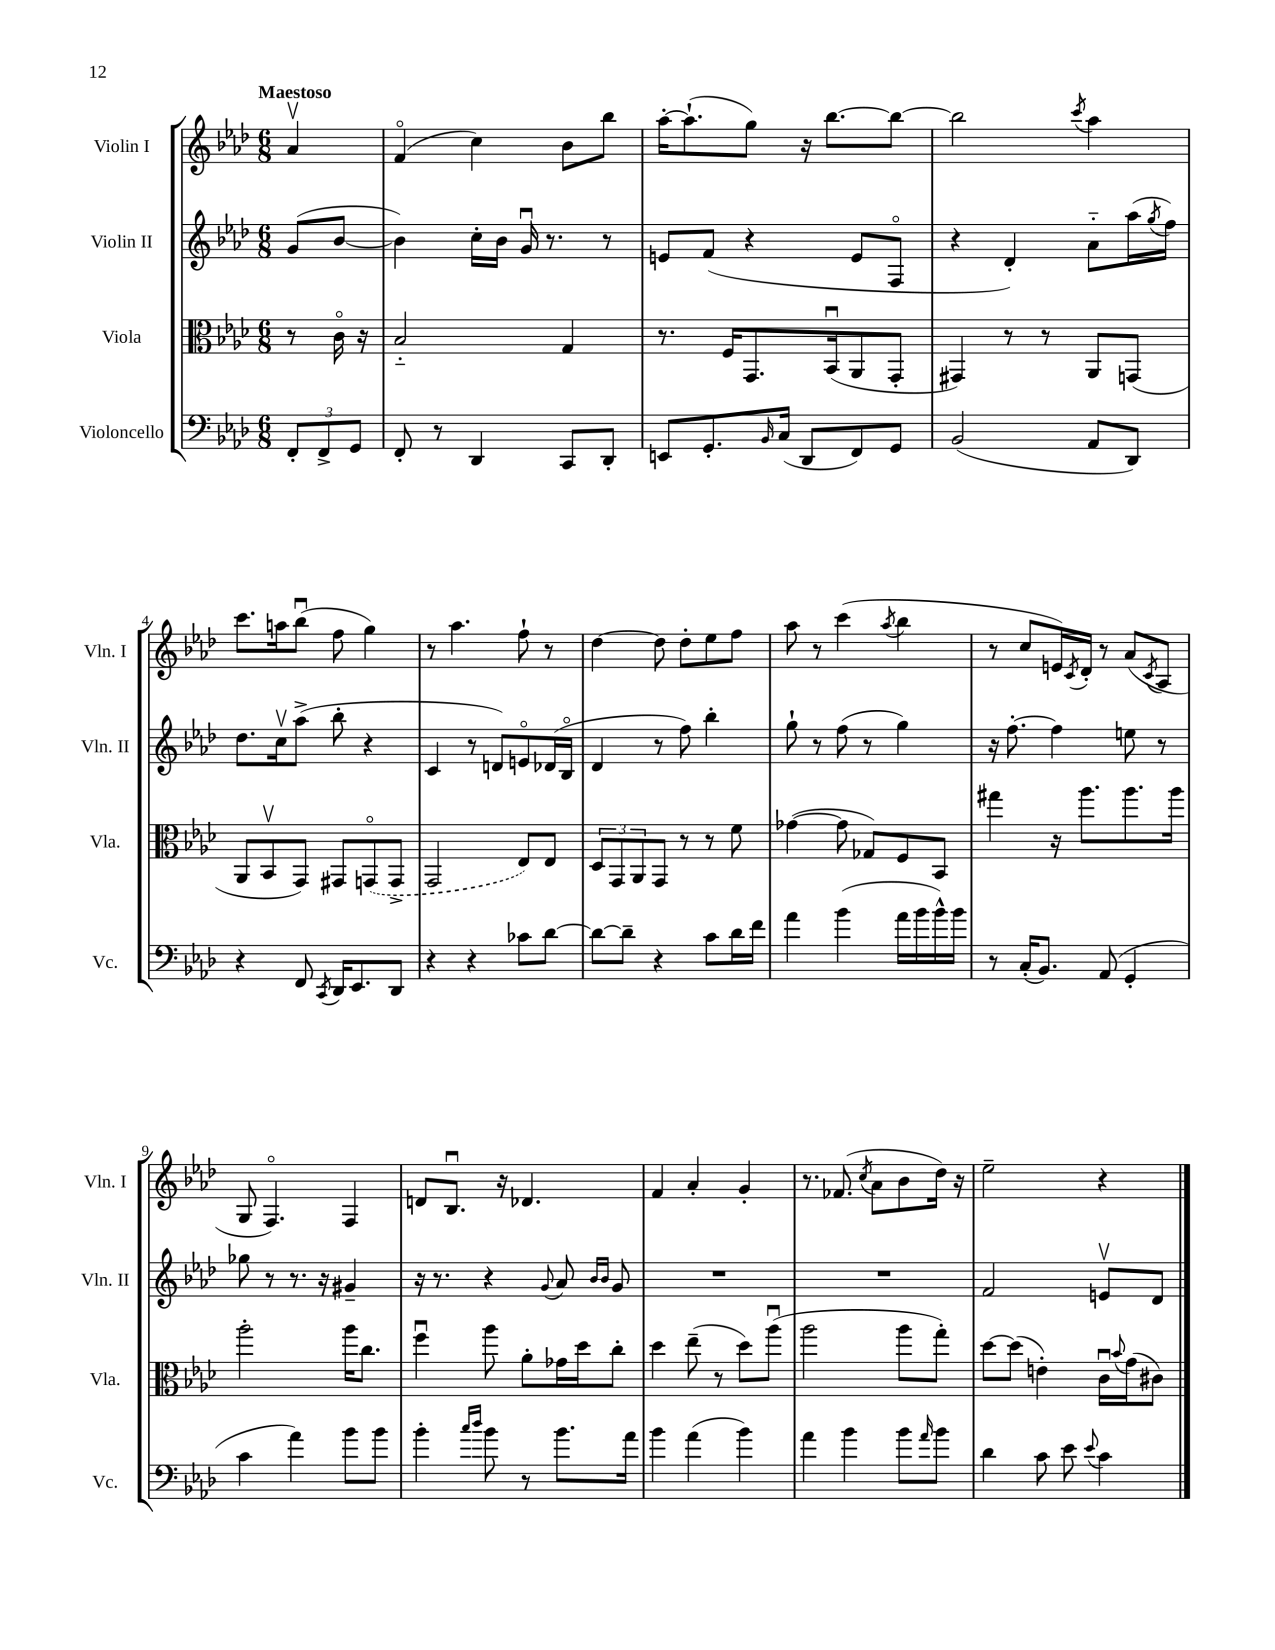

**kern	**kern	**kern	**kern
*staff4	*staff3	*staff2	*staff1
*clefF4	*clefC3	*clefG2	*clefG2
*k[b-e-a-d-]	*k[b-e-a-d-]	*k[b-e-a-d-]	*k[b-e-a-d-]
*M6/8	*M6/8	*M6/8	*M6/8
12FF'/L	8r	(8g/L	4a-v/
12FF^/	.	.	.
.	16co\	[8b-/J	.
12GG/J	.	.	.
.	16r	.	.
=	=	=	=
8FF'/	2B-'~/	4b-\])	(4fo/
8r	.	.	.
4DD-/	.	16cc'\LL	4cc\)
.	.	16b-\JJ	.
.	.	16gu/	.
.	.	8.r	.
8CC/L	4G/	.	8b-\L
8DD-'/J	.	8r	8bb-\J
=	=	=	=
8EE/L	8.r	8e/L	[16aa-'\LK
.	.	.	(8.aa-`\]
8.GG'/	.	(8f/J	.
.	16F/LK	.	.
.	8.GG/	4r	8gg\J)
16qqBB-/	.	.	.
(16C/Jk	.	.	.
8DD-/L	.	.	16r
.	(16BB-u/k	.	[8.bb-\L
8FF/)	8AA-/	8e/L	.
8GG/J	8GG'/J	8Fo/J	8bb-\_J
=	=	=	=
(2BB-/	4GG#/)	4r	2bb-\]
.	8r	4d-'/)	.
.	8r	.	.
.	.	.	8qccc/
8AA-/L	8AA-/L	8a-'~\L	4aa-\
8DD-/J)	(8GG/J	(16aa-\L	.
.	.	8qgg/	.
.	.	16ff\JJ)	.
=	=	=	=
4r	8AA-/L	8.dd-\L	8.ccc\L
.	8BB-v/	.	.
.	.	16ccv\k	16aa\k
8FF/	8GG/J)	(8aa-^\J	(8bb-u\J
8qCC/	.	.	.
16DD-/LK	8GG#/L	8bb-'\	8ff\
8.EE-/	.	.	.
.	(8GGo/	4r	4gg\)
8DD-/J	8GG^/J	.	.
=	=	=	=
4r	2GG/	4c/	8r
.	.	.	4.aa-\
4r	.	8r	.
.	.	8d/L)	.
8c-\L	8E-/L)	8eo/	8ff`\
[8d-\J	8E-/J	(16d-/L	8r
.	.	16B-o/JJ	.
=	=	=	=
8d-\_L	12D-/L	4d-/	[4dd-\
.	12GG/	.	.
8d-~\]J	.	.	.
.	12AA-/	.	.
4r	8GG/J	8r	8dd-\]
.	8r	8ff\)	8dd-'\L
8c\L	8r	4bb-'\	8ee-\
16d-\L	8f\	.	8ff\J
16f\JJ	.	.	.
=	=	=	=
4a-\	([4g-\	8gg`\	8aa-\
.	.	8r	8r
(4b-\	8g-\]	(8ff\	(4ccc\
.	8G-/L)	8r	.
.	.	.	8qaa-/
16a-\LL	8F/	4gg\)	4bb-\
16b-\	.	.	.
16b-^^\)	8BB-/J	.	.
16b-\JJ	.	.	.
=	=	=	=
8r	4gg#\	16r	8r
.	.	[8.ff'\	.
(16C'/LK	.	.	8cc/L
8.BB-/J)	.	.	.
.	16r	4ff\]	16e/L)
.	.	.	8qc/
.	8.aa-\L	.	16d-'/JJ
(8AA-/	.	.	8r
4GG'/	8.aa-\	8ee\	(8a-/L
.	.	.	8qc/
.	.	8r	8A-/J
.	16aa-\Jk	.	.
=	=	=	=
4c\	2aa-'\	8gg-\	8G/
.	.	8r	4.Fo/)
4a-\)	.	8.r	.
.	.	16r	.
8b-\L	16aa-\LK	4g#~/	4F/
.	8.cc\J	.	.
8b-\J	.	.	.
=	=	=	=
4b-'\	4ffu\	16r	8d/L
.	.	8.r	.
.	.	.	8.B-u/J
16qqcc/LL	.	.	.
16qqdd-/JJ	.	.	.
8b-\	8aa-\	4r	.
.	.	.	16r
8r	8a-'\L	.	4.d-/
.	.	8qqg/	.
8.b-\L	16g-\L	8a-/	.
.	16dd-\J	.	.
.	.	16qqb-/LL	.
.	.	16qqb-/JJ	.
.	8cc'\J	8g/	.
16a-\Jk	.	.	.
=	=	=	=
4b-\	4dd-\	2.r	4f/
(4a-\	(8ee-~\	.	4a-'/
.	8r	.	.
4b-\)	8dd-\L)	.	4g'/
.	(8aa-u\J	.	.
=	=	=	=
4a-\	2aa-\	2.r	8.r
.	.	.	(8.f-/
4b-\	.	.	.
.	.	.	8qcc/
.	.	.	8a-\L
8b-\L	8aa-\L	.	8b-\
16qqa-/	.	.	.
8b-\J	8gg'\J)	.	16dd-\Jk)
.	.	.	16r
=	=	=	=
4d-\	[8dd-\L	2f/	2ee-~\
.	(8dd-\]J	.	.
8c\	4e'\)	.	.
8e-\	.	.	.
8qqe-/	.	.	.
4c\	16cu\LL	8ev/L	4r
.	8qqb-/	.	.
.	(16g\J	.	.
.	8c#\J)	8d-/J	.
==	==	==	==
*-	*-	*-	*-
